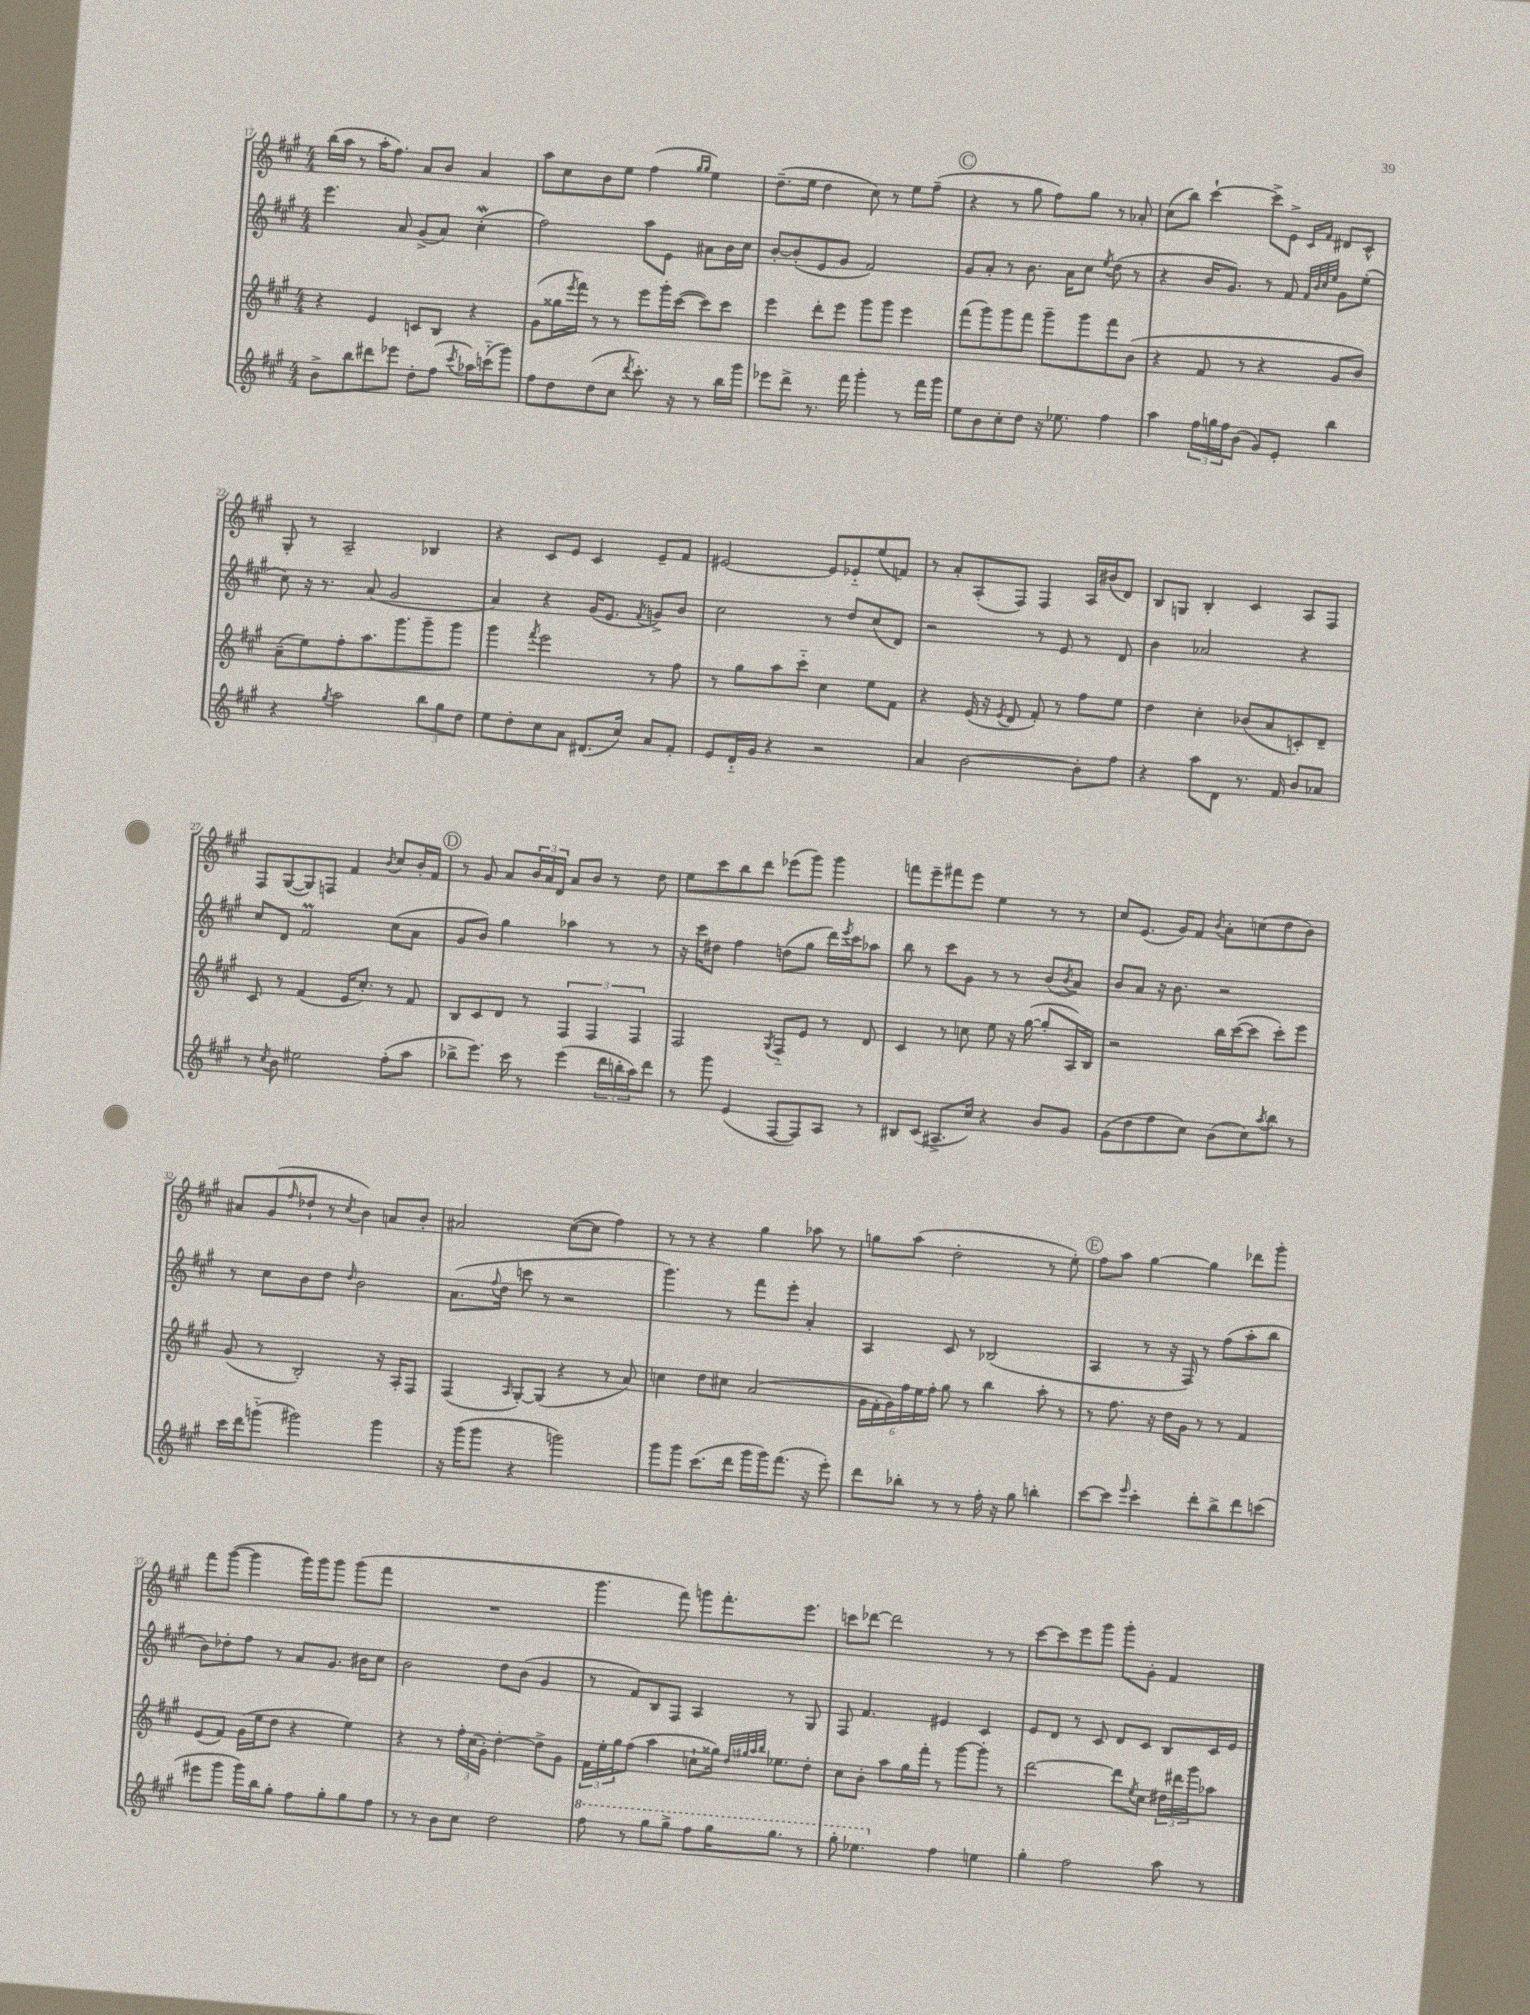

**kern	**kern	**kern	**kern
*part4	*part3	*part2	*part1
*staff4	*staff3	*staff2	*staff1
*clefG2	*clefG2	*clefG2	*clefG2
*k[f#c#g#]	*k[f#c#g#]	*k[f#c#g#]	*k[f#c#g#]
*M4/4	*M4/4	*M4/4	*M4/4
=17	=17	=17	=17
8b^\L	4r	4.eee\	(16bb\LL
.	.	.	16aa\JJ
8bb\	.	.	8r
8ddd#X\	4e/	.	16aa'\KL
.	.	.	8.ff#\J)
8eee-X\J	.	8a/	.
8dd'\L	8cn/L	(8g#^/L	8a/L
(8ff#\J	8B/J	8a/J)	8b/J
8qccc#/	.	.	.
16aa-X\LL)	4r	(4cc#W'\	4a/
(16cccn\J	.	.	.
8ggg#\J)	.	.	.
=18	=18	=18	=18
8ff#\L	(8g#\L	2ff#\)	8aa\L
8dd\	16gg##X\L	.	8cc#\
.	8qeee/	.	.
.	16fff#\JJ)	.	.
(8dd\	8r	.	8b\
8cc#\J	8r	.	8ee\J
8qddd/	.	.	.
8.ccc#'\)	8eee\L	8aa\L	(4ff#\
.	16ggg#'\L	8e\J	.
16r	([16ccc#\JJ	.	.
.	.	.	16qqgg#/LL
.	.	.	16qqgg#/JJ
8r	8ccc#\L])	8a#X\L	4ee\)
16bb\LL	8ccc#\J	16b\L	.
16ggg#\JJ	.	16cc#\JJ	.
=19	=19	=19	=19
8eee-X\L	4eee\	[8b'/L	(8.dd~\L
8ddd^\J	.	(8b'/]	.
.	.	.	16ee\Jk
8.r	8ddd'\L	8e/	4dd\
.	8eee\J	8g#/J	.
16fff#\	.	.	.
4ggg#'\	8ggg#\L	2f#/)	8cc#\)
.	8ggg#\J	.	8r
8r	4eee\	.	8ee\L
16fff#\LL	.	.	(8ff#~\J
16ggg#\JJ	.	.	.
!!LO:REH:place=s1:t=C
=20	=20	=20	=20
8ee\L	(8fff#\L	8g#/L	4r
8b\	8ggg#\)	8a'/J	.
8cc#'\	8ggg#\	8r	8r
8dd\J	8fff#\J	8.b\	8gg#\
16r	8ggg#~\L	.	8ff#\L)
8.ee-X\	.	16a\KL	.
.	8ggg#\	8cc#\J	8gg#\J
.	.	8qee/	.
4ff#\	8fff#\	(8dd\	8r
.	(8b\J	8r	8a-X'/
=21	=21	=21	=21
4aa\	4r	4r	(8cc#\L
.	.	.	8bb\J)
24ff#\LL	8f#/	16b/KL	[4ccc#`\
24ggn\	.	.	.
.	.	8.g#/J)	.
24ff#\J	.	.	.
(8b\J	8r	.	.
8g#/L)	4r	8r	8ccc#^\L]
8e'/J	.	8f#/	8e^\J
.	.	32qqf#/LLL	.
.	.	32qqb/	.
.	.	32qqcc#/	16qqc#/LL
.	.	32qqee/JJJ	16qqf#/JJ
4bb\	8g#/L	8g#\L	8d#X/L
.	8b/J)	(8ee'\J	8c#^^/J
!!LO:LB:g=z
=22	=22	=22	=22
4r	(8a~\L	8cc#\)	8G#'/
.	8ee\)	16r	8r
.	.	8.r	.
8qgg#/	.	.	.
2aa\	8ff#'\	.	2A~/
.	8.aa\	(8a/	.
.	.	2g#/	.
.	8.ggg#\	.	.
12bb\L	8ggg#~\	.	4B-X/
12gg#\	.	.	.
.	8ggg#\J	.	.
12dd\J	.	.	.
=23	=23	=23	=23
8ee\L	4ggg#\	4a/)	4r
8dd'\	.	.	.
.	8qfff#/	.	.
8cc#\	2eee\	4r	8c#/L
8a\J	.	.	8e/J
(8.d#X/L	.	(16g#/KL	4c#/
.	.	8.e/J	.
16cc#/Jk)	.	.	.
.	.	8qf#/	.
8a/L	8r	8gn^/L)	8e~/L
8f#'/J	8ff#\	8b/J	8f#/J
=24	=24	=24	=24
8e/L	8r	2cc#\	[2e#X/
16d/L	8gg#\L	.	.
16g#/JJ	.	.	.
4r	8aa\	.	.
.	8ccc#\J	.	.
2r	4cc#\	8r	8e#/L]
.	.	8dd/L	8e-X/
.	8ee\L	(8cc#/	(8ee/
.	8f#\J	8d/J)	8fn/J)
=25	=25	=25	=25
4a/	4r	2r	8r
.	.	.	8a'/L
[2b\	(16e/	.	(8A'/
.	16r	.	.
.	8qe/	.	.
.	8d/	.	8F#/J)
.	8f#'/)	8r	4F#/
.	8r	8e/	.
8b'\L]	8ff#\L	8r	16A/LL
.	.	.	(16b#X/J
8ff#\J	8ee\J	8d/	8d/J)
=26	=26	=26	=26
4r	4dd\	4b\	8B/L
.	.	.	8Gn/J
8aa\L	4cc#'\	2a-X/	4B'/
8d\J	.	.	.
8.r	(8b-X/L	.	4c#/
.	8a/	.	.
16f#/	.	.	.
8b/L	8cn'/)	4r	8A/L
8a-X/J	8d~/J	.	8F#/J
!!LO:LB:g=z
=27	=27	=27	=27
8r	8c#/	8cc#/L	8F#/L
8qcc#/	.	.	.
8b\	8r	8d/J	([8G#/
2ee#X\	(4f#/	2f#M/	8G#/])
.	.	.	8Fn/J
.	16e/KL	.	4f#/
.	8.cc#'/J)	.	.
.	.	.	8qb/
(8ff#'\L	8r	(8cc#\L	8cc#/L
8aa\J	8f#/	8a\J	16b'/L
.	.	.	16f#/JJ
!!LO:REH:place=s1:t=D
=28	=28	=28	=28
8bb-X^\L	8B/L	8g#/L	8r
8.eee\J)	8c#/	8b/J)	8g#/
.	8d/J	4gg#\	8a/L
16ccc#\	.	.	.
8r	8r	.	24b/L
.	.	.	24a/
.	.	.	24d/JJ
(4eee\	6F#/	4aa-X\	8a/L
.	.	.	8b/J
.	6F#/	.	.
24ddd\LL	.	8r	8r
24bbn'\	.	.	.
24aa\J)	6F#/	.	.
8ddd\J	.	8r	8dd\
=29	=29	=29	=29
8r	2F#/	16r	8ee\L
.	.	16ccc#\KL	.
8ggg#\	.	8dd#X\J	8ccc#\
(4e/	.	4ff#\	8bb\
.	.	.	8ddd\J
.	8qG#/	.	.
[8F#/L	8F#/L	(8ddn\L	(8eee-X\L
8F#/])	8e/J	8gg#\J	8ggg#\J)
8A/J	8r	16ddd\LL)	4ggg#\
.	.	8qeee/	.
.	.	16ccc#\J	.
8r	8d/	8aa-X\J	.
=30	=30	=30	=30
8B#X/L	4c#/	8bb\	8fffn\L
(8c#/J	.	8r	8eee~\
8.A#X^/L	8r	8ccc#\L	8fff#X\
.	8ccn\	8g#\J	8eee\J
16cc#/Jk)	.	.	.
4r	8ee\	8r	4ee\
.	16r	8r	.
.	([16gg#\	.	.
8b/L	8gg#'/L]	(8b/L	8r
.	.	8qb/	.
8g#/J	16A/L)	8a/J)	8r
.	16B/JJ	.	.
=31	=31	=31	=31
(8g#\L	2r	8b/L	8cc#/L
8dd\	.	8a/J	(8.e/J
8ff#\	.	16r	.
.	.	8.b\	16g#/KL)
8cc#\J)	.	.	8f#/J
.	.	.	8qb/
(8b\L	16bb\LL	2r	8a'\L
.	([16ccc#\J	.	.
8cc#\)	8ccc#\J]	.	(8ccn\
8qaa/	.	.	.
8bb\J	8ccc#'\L)	.	8dd\
8r	8eee\J	.	8b\J)
!!LO:LB:g=z
=32	=32	=32	=32
16ccc#\LL	(8g#/	8r	8a#X/L
16ddd\J	.	.	.
(8gggn\J	8r	8cc#\L	(8g#/
.	.	.	16qqff#/
2ggg#X\)	2B'/)	8b\	8dd-X`/J
.	.	8dd\J	8r
.	.	16qqdd/	8qcc#/
.	.	2b\	4b\)
4ggg#\	16r	.	8an/L
.	16A'/KL	.	.
.	8F#/J	.	8b'/J
=33	=33	=33	=33
16r	(4F#/	(8.a\L	2a#X/
(16ggg#\KL	.	.	.
8ggg#\J	.	.	.
.	.	8qqff#/	.
.	.	16dd\Jk	.
.	16qqA/	.	.
4r	[8G#'/L)	8cccn\	.
.	(8G#/J]	8r	.
2gggn\)	4r	2r	([8cc#\L
.	.	.	8cc#\J]
.	8r	.	4ff#\)
.	8a/)	.	.
=34	=34	=34	=34
8ggg#\L	4ccn\	4.ggg#\)	8r
8ggg#\J	.	.	8r
(8.ccc#\L	8dd\L	.	4r
.	8cc#X\J	8r	.
16ddd\Jk	.	.	.
16ggg#\LL	(2a/	8fff#\L	4gg#\
16ggg#\J)	.	.	.
(8.fff#\J	.	8eee'\J	.
.	.	4a'/	8aa-X\
16r	.	.	.
8eee'\)	.	.	8r
=35	=35	=35	=35
8ddd\L	24g#\LL	4A/	8ggn\L
.	24f#'\	.	.
.	24g#\)	.	.
8bb-X'\J	24ff#\	.	(8aa\J
.	24ee\	.	.
.	24ff#'\JJ	.	.
8r	8gg#\	8c#/	2dd'\
8r	8r	8r	.
16ff#'\	4bb\	(2B-X/	.
16r	.	.	.
8gg#\	.	.	.
4bbn'\	8aa'\	.	8r
.	8r	.	8ee'\)
!!LO:REH:place=s1:t=E
=36	=36	=36	=36
[8ccc#\L	8r	4A/	8ff#\L
8ccc#\J]	8.ff#\	.	8aa\J
16qqeee/	.	.	.
4ccc#'\	.	8r	[4gg#\
.	16r	.	.
.	16dd\LL	16r	.
.	16g#\JJ	16F#/)	.
8ddd'\L	8r	8r	4gg#\]
8bb^\	8r	(8ff#\L	.
8ddd\	4f#/	8aa'\	8ddd-X\L
(8cccn\J	.	8bb\J	8ggg#'\J
!!LO:LB:g=z
=37	=37	=37	=37
8eee#X\L	(8e/L	8b\L)	8fff#\L
8ggg#\J	8f#/J)	8dd-X'\	([8ggg#\J
16ggg#\LL)	(16g#\LL	8ff#\J	4ggg#\]
16bb\J	16ee\J	.	.
8gg#'\J	8dd\J	8r	.
8ff#\L	4r	8a/L	16ggg#\LL)
.	.	.	16ggg#\J
8gg#'\	.	8.g#/J	8ggg#\J
8gg#\	4ee\)	.	(8ggg#\L
.	.	16b#X\KL	.
8ff#\J	.	8cc#\J	8fff#\J
=38	=38	=38	=38
8r	4r	2b\	1r
8r	.	.	.
8b\L	8r	.	.
8cc#\J	24ff#'\LL	.	.
.	(24cc#\	.	.
.	24g#'\JJ)	.	.
2dd\	[4dd'\	8dd\L	.
.	.	(8b\J	.
.	8dd^\L]	4g#/	.
.	8g#\J	.	.
=39	=39	=39	=39
*8va	*	*	*
8fff#\	24f#\LL	8r	4.ggg#\
.	24ee'\	.	.
.	24gg#\J	.	.
8r	(8ff#\J	8f#/L)	.
8ggg#\L	4aa\	8B/	.
8ggg#^\J	.	8F#/J	8fff#\)
8fff#\L	8ccn`\L	4A/	8gggn\L
16ggg#\K	16gg##X\Jk)	.	8.fff#'\
.	32qqdd/LLL	.	.
.	32qqgg#X/	.	.
.	32qqaa/	.	.
.	32qqbb/JJJ	.	.
8.ggg#\J	8.ee-X\L	.	.
.	.	8r	.
.	.	.	8.eee\J
8r	8dd'\J	8G#/	.
=40	=40	=40	=40
8ggg#'\	8cc#\L	8F#/	8cccn\L
4.eee-X\	8b'\J	4.f#/	[8ddd-X\J
.	8aa\L	.	2ddd-\]
.	16gg#\L	.	.
.	16fff#'\JJ	.	.
*X8va	*	*	*
4ff#\	8r	4e#X/	.
.	[8ggg#\L	.	.
4een\	8ggg#'\J]	4c#/	8r
.	8r	.	8r
=41	=41	=41	=41
4gg#'\	[2ddd\	8e/L	[8ccc#\L
.	.	8d/J	8ccc#\]
2ff#\	.	8r	8eee\
.	.	8c#/	8ggg#\J
.	8ddd\L]	8d/L	8ggg#'\L
.	8qee/	.	.
.	8cc#\J	8c#/J	8g#'\J
8aa\	24dd#X\LL	8B/L	4f#/
.	24ddd#X\	.	.
.	24ggg#\J	.	.
8r	8aa-X\J	16c#/L	.
.	.	16e/JJ	.
==	==	==	==
*-	*-	*-	*-
